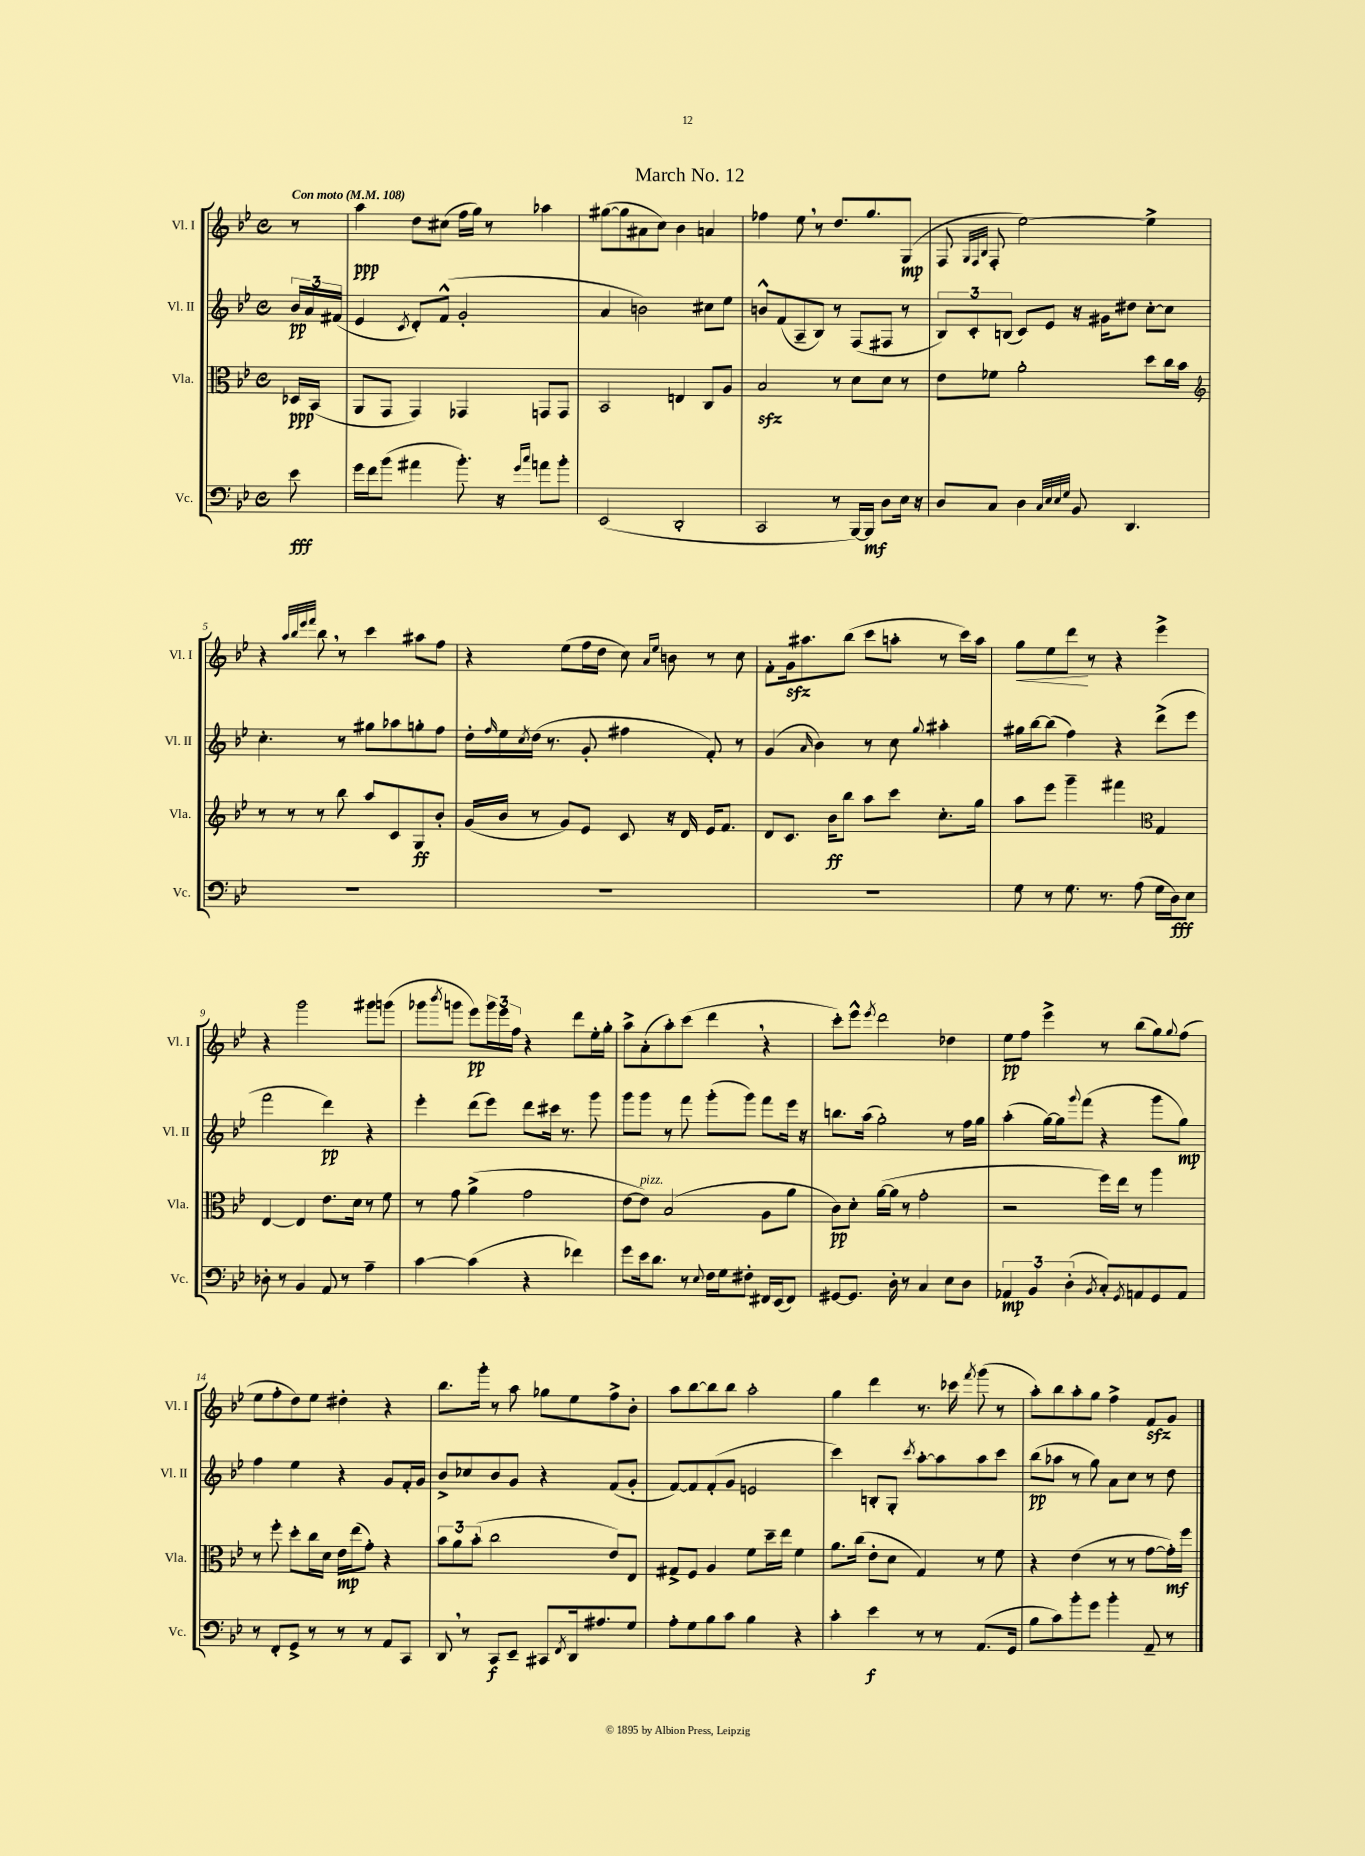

**kern	**kern	**kern	**kern
*staff4	*staff3	*staff2	*staff1
*clefF4	*clefC3	*clefG2	*clefG2
*k[b-e-]	*k[b-e-]	*k[b-e-]	*k[b-e-]
*M4/4	*M4/4	*M4/4	*M4/4
*met(c)	*met(c)	*met(c)	*met(c)
*MM108	*MM108	*MM108	*MM108
8e-	16D-	24b-	8r
.	.	24a	.
.	(16BB-	.	.
.	.	(24f#	.
=	=	=	=
16g	8AA	4e-	4aa
16f	.	.	.
(8b-	8GG	.	.
.	.	8qc	.
4a#	4GG)	8d')	8dd
.	.	(8f^^	(8cc#
8.b-')	4GG-	2g'	16ff
.	.	.	16gg)
.	.	.	8r
16r	.	.	.
16qqg	.	.	.
16qqcc	.	.	.
8a	8GG	.	4aa-
8b-'	8GG	.	.
=	=	=	=
(2EE-	2BB-	4a	([8gg#
.	.	.	8gg#]
.	.	2b)	8a#
.	.	.	8cc)
2DD'	4E	.	4b-
.	8C	8cc#	4a
.	8A	8ee-	.
=	=	=	=
2CC	2B-	8b^^	4ff-
.	.	(8f	.
.	.	8A~	8ee-
.	.	8B-)	8r
8r	8r	8r	8.dd
[16BBB-)	8d	(8F	.
16BBB-]	.	.	8.gg
8D	8d	8F#	.
16E-	8r	8r	(8G
16r	.	.	.
=	=	=	=
8D	8e-	12B-)	8F
.	.	12c'	.
.	.	.	32qqG
.	.	.	32qqF
.	.	.	32qqB-
8C	8f-	.	8F'
.	.	(12B	.
4D	2a'	8c)	[2ee-)
.	.	8e-	.
32qqC	.	.	.
32qqE-	.	.	.
32qqE-	.	.	.
32qqG	.	.	.
8BB-	.	16r	.
.	.	16g#	.
4.DD	.	8dd#	.
.	8dd	[8cc'	4ee-^]
.	16cc	8cc]	.
.	16b-	.	.
=	=	=	=
*	*clefG2	*	*
1r	8r	4.cc'	4r
.	8r	.	.
.	.	.	32qqaa
.	.	.	32qqbb-
.	.	.	32qqeee-
.	.	.	32qqfff
.	8r	.	8bb-
.	8bb-	8r	8r
.	8aa	8gg#	4ccc
.	8c	8aa-	.
.	8G	8gg'	8aa#
.	8b-'	8ff	8ff
=	=	=	=
1r	(16g	16dd'	4r
.	.	16qqff	.
.	16b-	16ee-	.
.	.	8qcc	.
.	8r	(16dd	.
.	.	8.r	.
.	8g)	.	(8ee-
.	8e-	8g'	16ff
.	.	.	16dd
.	8c	4ff#	8cc)
.	.	.	16qqa
.	.	.	16qqee-
.	16r	.	8b
.	16d	.	.
.	16e-	8f')	8r
.	8.f	.	.
.	.	8r	8cc
=	=	=	=
1r	8d	(4g	8f'
.	8.c	.	16g
.	.	.	8.aa#
.	.	16qqa	.
.	.	4b-)	.
.	16b-	.	.
.	8bb-	.	(8bb-
.	8aa	8r	8ccc
.	8ccc	8cc	8aa'
.	.	8qqgg	.
.	8.cc'	4aa#'	8r
.	.	.	16ccc)
.	16gg	.	16aa
=	=	=	=
8G	8aa	16gg#	8gg
.	.	[16bb-	.
8r	8eee-	(8bb-]	8ee-
8.G	4ggg~	4ff)	8ddd
.	.	.	8r
8.r	.	.	.
.	4fff#	4r	4r
(8A	.	.	.
*	*clefC3	*	*
16G	4G	(8ddd^	4eee-^
16D)	.	.	.
8E-	.	8eee-	.
=	=	=	=
8D-'	[4E-	2fff	4r
8r	.	.	.
4BB-	4E-]	.	2ggg
8AA	8.e-	4ddd)	.
8r	.	.	.
.	16d	.	.
4A~	8r	4r	8ggg#
.	8f	.	(8ggg
=	=	=	=
[4c	8r	4eee-'	8ggg-
.	.	.	8qbbb-
.	8g	.	8ggg
(4c]	(4a^	(8ddd	8eee-)
.	.	8eee-)	24ggg
.	.	.	24eee-
.	.	.	24ff
4r	2g	8ddd	4r
.	.	16ccc#	.
.	.	8.r	.
4f-)	.	.	8ddd
.	.	8ggg	16ee-'
.	.	.	16gg'
=	=	=	=
8g	[8e-	8ggg	8aa^
16e-	8e-])	8ggg	(8a'
8.d	.	.	.
.	(2B-	8r	8aa')
8r	.	8fff	(8ccc
8qqE-	.	.	.
16F	.	(8ggg'	4ddd
16G	.	.	.
8F#'	.	8ggg)	.
16FF#	8A	8fff	4r
(16EE-	.	.	.
8FF#)	8a	16eee-	.
.	.	16r	.
=	=	=	=
[8GG#	8c)	8.bb	8ccc')
8.GG#]	8d'	.	8eee-^^
.	.	(16aa	.
.	.	.	8qeee-
.	([16a	2gg')	2ddd
16D'	16a]	.	.
8r	8r	.	.
4C	2g'	.	.
8E-	.	8r	4dd-
8D	.	16ff	.
.	.	16gg	.
=	=	=	=
6AA-	2r	(4aa'	8ee-
.	.	.	8ff
6BB-	.	.	.
.	.	[16gg)	4eee-^
.	.	16gg]	.
(6D'	.	.	.
.	.	8qqggg	.
.	.	(8fff	.
8qBB-	.	.	.
8C')	16ff)	4r	8r
.	16ee-	.	.
8qGG	.	.	.
8AA	8r	.	(8bb-
8GG	4aa	8ggg	8gg)
.	.	.	8qqgg
8AA	.	8gg)	(8ff
=	=	=	=
8r	8r	4ff	8ee-
8FF'	8ff'	.	8ff'
8GG^	8dd'	4ee-	8dd)
8r	16cc	.	8ee-
.	16d	.	.
8r	16e-	4r	4dd#'
.	(16ee-	.	.
8r	8g')	.	.
8AA	4r	8g	4r
8CC	.	16f'	.
.	.	16g	.
=	=	=	=
8DD	12b-	8b-^	8.bb-
.	12a	.	.
8r	.	8cc-	.
.	(12b-'	.	.
.	.	.	16ggg'
8CC	2cc	8b-	8r
8EE-~	.	8g	8aa
8CC#	.	4r	8gg-
8qFF	.	.	.
16DD	.	.	8ee-
8.A#	.	.	.
.	8e-)	(8f	8ff^
8G	8E-	8g'	8b-'
=	=	=	=
8A'	8G#^	[8f)	8aa
8G	8F	8f]	[8bb-
8B-	4A	(8f'	8bb-]
8c	.	8g	8bb-
4B-	8f	2e	2aa'
.	16dd~	.	.
.	16ee-	.	.
4r	4f	.	.
=	=	=	=
4c'	8.a	4ccc)	4gg
.	(16cc	.	.
4e-	8e-'	8B'	4ddd
.	8d	8G'	.
.	.	8qccc	.
8r	4G)	[8aa'	8.r
8r	.	8aa]	.
.	.	.	16ccc-
.	.	.	8qfff
(8.AA	8r	8aa	(8ggg
.	8f	8ccc	8r
16GG	.	.	.
=	=	=	=
8B-	4r	(8bb-	8aa')
8c)	.	8aa-	8bb-
8b-'	(4e-	8r	8aa'
8g	.	8gg)	8gg
4b-'	8r	8a	4ff^
.	8r	8cc	.
8AA~	[8g	8r	8f
8r	16g'])	8dd	8g
.	16ff	.	.
==	==	==	==
*-	*-	*-	*-
